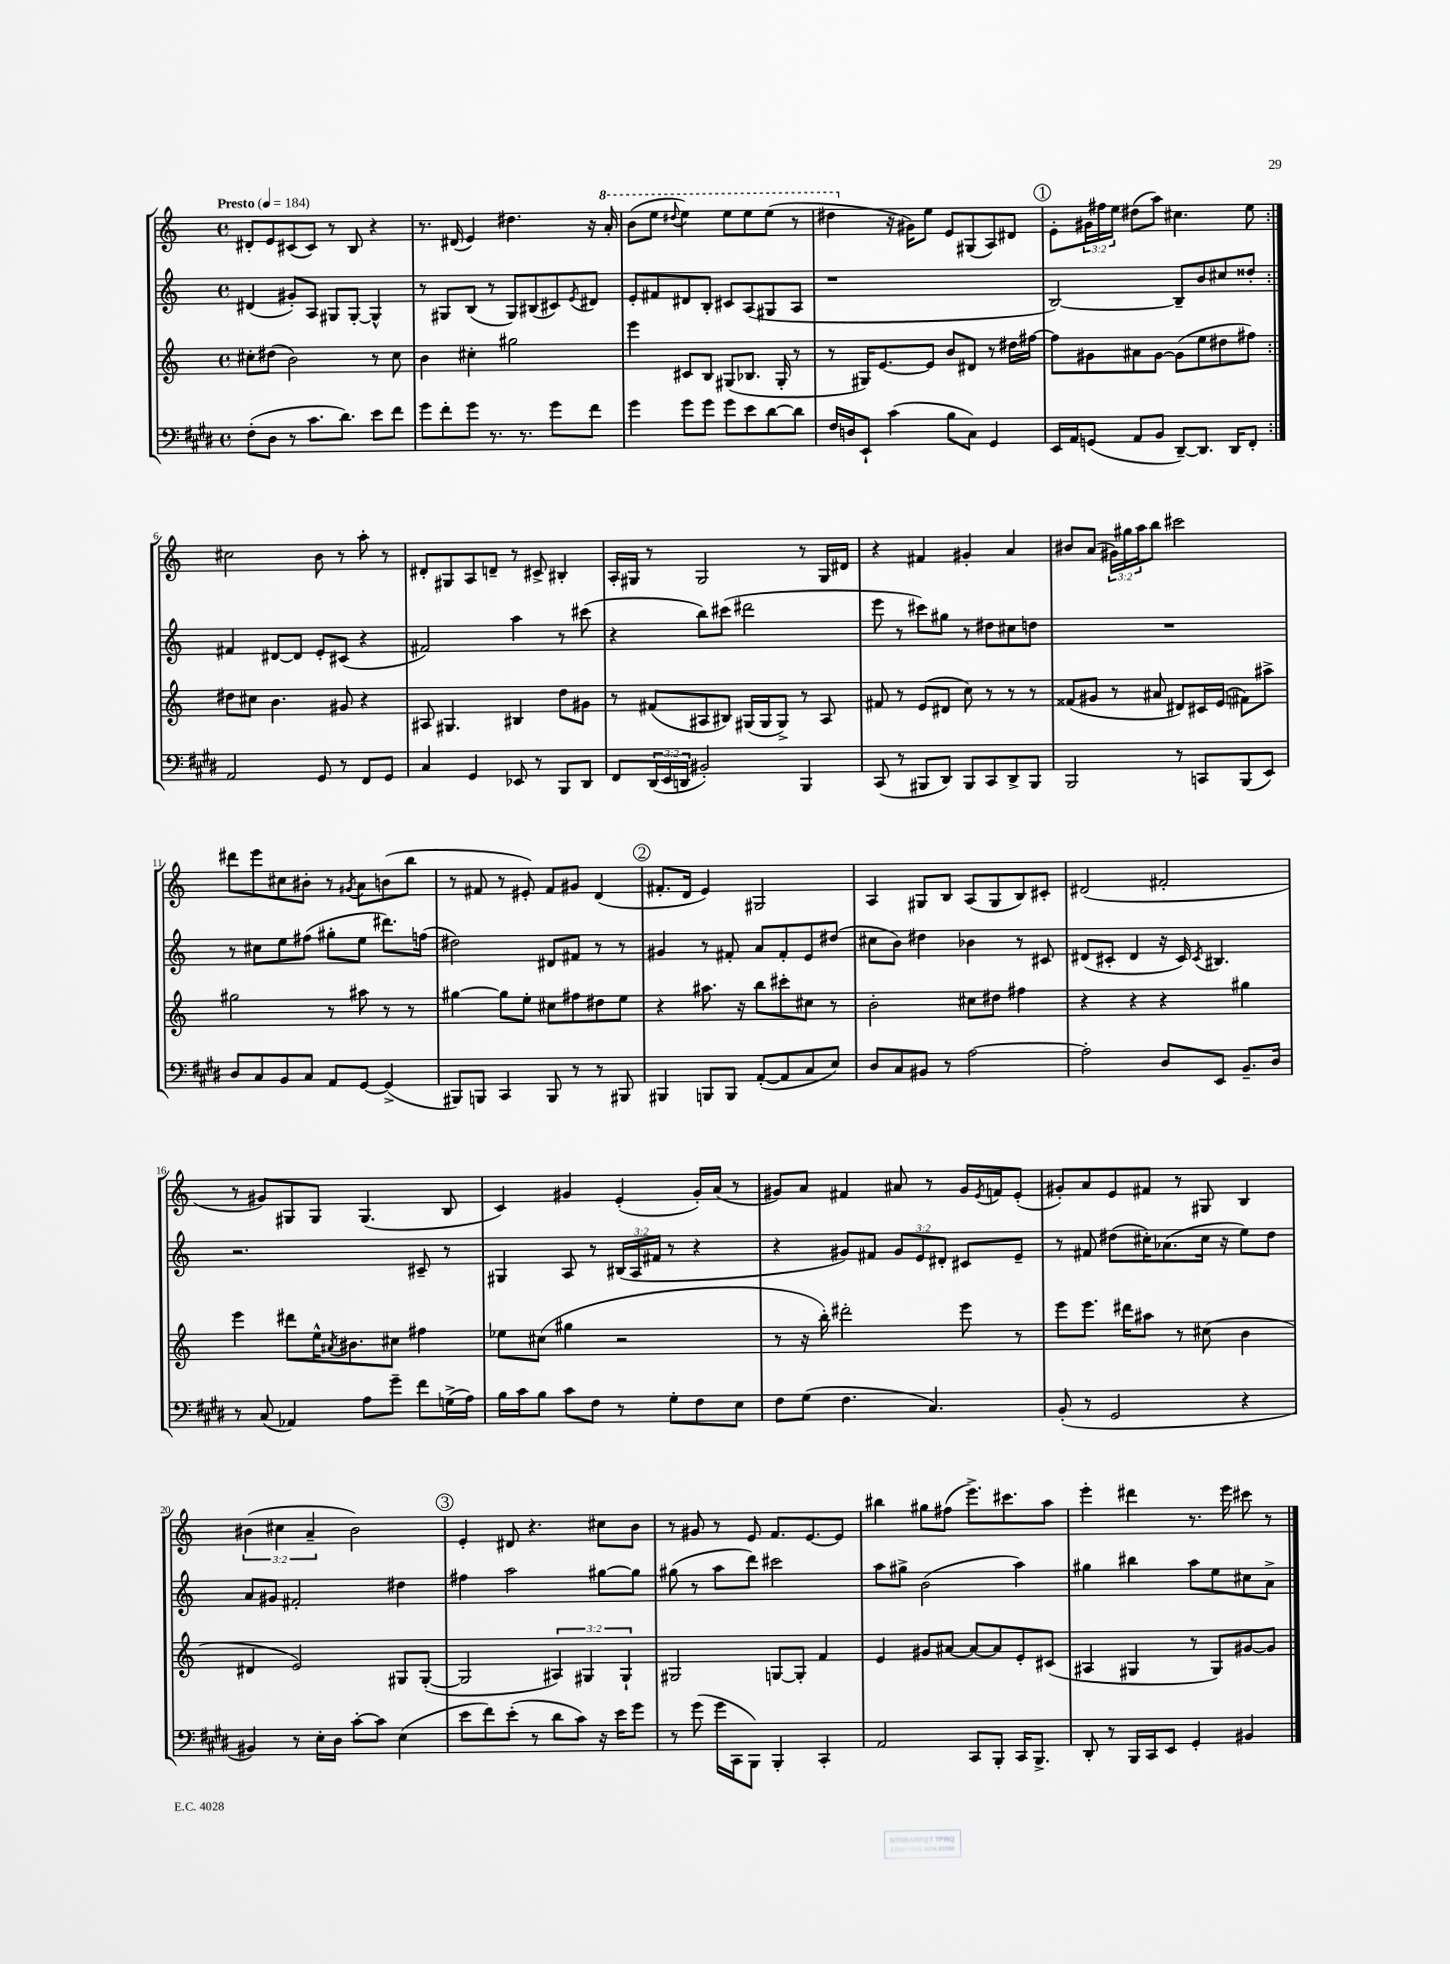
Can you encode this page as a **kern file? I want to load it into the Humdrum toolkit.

**kern	**kern	**kern	**kern
*part4	*part3	*part2	*part1
*staff4	*staff3	*staff2	*staff1
*clefF4	*clefG2	*clefG2	*clefG2
*k[f#c#g#d#]	*k[]	*k[]	*k[]
*M4/4	*M4/4	*M4/4	*M4/4
*met(c)	*met(c)	*met(c)	*met(c)
*MM184	*MM184	*MM184	*MM184
=1	=1	=1	=1
!	!	!	!LO:TX:a:B:t=Presto
(8F#'\L	8cc#X'\L	(4d#X/	8d#X'/L
8D#\J	(8dd#X\J	.	8e/
8r	2b\)	8g#X'/L)	(8c#X/
8.c#\L	.	8A/J	8c#/J)
.	.	8G#X/L	8r
8.d#\J)	.	.	.
.	.	[8G#'/J	8B/
8e\L	8r	4G#^^/]	4r
8f#\J	8cc#\	.	.
=2	=2	=2	=2
8g#\L	4b\	8r	8.r
8f#'\	.	8G#X/L	.
.	.	.	(16d#X/
8g#\J	4cc#X'\	(8B/J	4e/)
8.r	.	8r	.
.	2gg#X\	8G#/L)	4.dd#X\
8.r	.	.	.
.	.	(8B#X/	.
8g#\L	.	8c#X/)	.
.	.	8qe/	.
8f#\J	.	8d#X/J	16r
*	*	*	*8va
.	.	.	16aa'/
=3	=3	=3	=3
4g#\	4eee\	8e'/L	(8bb\L
.	.	8f#X/	8eee\J
.	.	.	8qqddd#X/
8g#\L	8c#X/L	8d#X/	4eee\)
8g#\J	8B/J	8B'/J	.
8g#\L	(8G#X/L	8c#X/L	8eee\L
8e\	8.B-X/J	(8A/	8eee\
[8d#\	.	8G#X/	(8eee\J
.	16G#'/	.	.
8d#\J]	8r	8A/J	8r
=4	=4	=4	=4
16F#/LL	8r	1r	4ddd#X\
16Dn/J	.	.	.
8EE`/J	16G#X/KL)	.	.
.	[8.e/	.	.
*	*	*	*X8va
(4c#\	.	.	16r
.	.	.	16g#X\KL)
.	8e/J]	.	8ee\J
8B\L	8b/L	.	8e/L
8C#\J)	8d#X/J	.	(8G#X/
4GG#/	8r	.	8A/)
.	16dd#X\LL	.	8d#X/J
.	[16ff#X\JJ	.	.
!!LO:REH:place=s1:t=1
=5	=5	=5	=5
16EE/LL	8ff#\L]	[2B/)	8e'\L
16AA/J	.	.	.
(8GGn/J	8g#X\	.	24g#X\L
.	.	.	24ff#X\
.	.	.	24ee\JJ
8AA/L	8a#X\	.	(8dd#X\L
8BB/J	[8g#\J	.	8aa\J)
[8DD#~/L)	(8g#\L]	8B~/L]	4.cc#X\
8.DD#/J]	8ee\	8b/	.
.	8dd#X\	8cc#X/	.
16DD#/KL	.	.	.
8FF#'/J	8ff#X\J)	8dd##X'/J	8ee\
!!LO:LB:g=z
=6:|!	=6:|!	=6:|!	=6:|!
2AA/	8dd#X\L	4f#X/	2cc#X\
.	8cc#X\J	.	.
.	4.b\	[8d#X/L	.
.	.	8d#/J]	.
8GG#/	.	8e'/L	8b\
8r	8g#X/	(8c#X/J	8r
8FF#/L	4r	4r	8aa'\
8GG#/J	.	.	8r
=7	=7	=7	=7
4C#/	8A#X/	2f#X/)	8d#X'/L
.	4.G#X/	.	8G#X/
4GG#/	.	.	8A/
.	.	.	8dn~/J
8EE-X/	4B#X/	4aa\	8r
8r	.	.	8c#X^/
8BBB/L	8dd\L	8r	4B#X'/
8DD#/J	8g#X\J	(8ccc#X\	.
=8	=8	=8	=8
8FF#/L	8r	4r	16A'/LL
.	.	.	16G#X/JJ
(24DD#/L	(8f#X/L	.	8r
24EE/	.	.	.
24DDn/JJ	.	.	.
2BB#X'/)	8A#X/	8bb\L)	2G#/
.	8B#X/J)	(8ccc#X\J	.
.	(16G#X/LL	2ddd#X\	.
.	16G#/J	.	.
.	8G#^/J)	.	.
4BBB/	8r	.	8r
.	8A#/	.	16G#/LL
.	.	.	16d#X/JJ
=9	=9	=9	=9
(8CC#/	8f#X/	8eee\	4r
8r	8r	8r	.
8BBB#X/L	(8e/L	8ccc#X\L)	4f#X/
8DD#/J)	8d#X/J	8gg#X\J	.
8BBB#/L	8cc\)	8r	4g#X'/
8CC#/	8r	8dd#X\L	.
8DD#^/	8r	8cc#X\	4a/
8BBB#/J	8r	8ddn\J	.
=10	=10	=10	=10
2BBB/	(8f##X/L	1r	8b#X/L
.	8g#X/J	.	(8a/J
.	8r	.	24g#X\LL)
.	.	.	24gg#X\
.	.	.	24aa\J
.	8a#X/	.	8bb\J
8r	8d#X/L)	.	2ccc#X\
8CCn/L	16c#X/L	.	.
.	(16e/JJ	.	.
(8BBB/	8f#X\L)	.	.
8EE/J)	8aa#X^\J	.	.
!!LO:LB:g=z
=11	=11	=11	=11
8D#/L	2gg#X\	8r	8ddd#X\L
8C#/	.	8cc#X\L	8eee\
8BB/	.	8ee\	8cc#X\
8C#/J	.	(8ff#X\J	8b#X'\J
8AA/L	8r	8gg#X'\L	8r
.	.	.	8qg#X/
[8GG#/J	8aa#X\	8ee\J	8a\L
(4GG#^/]	8r	8.ddd#X\L)	(8bn\
.	8r	.	8bb\J
.	.	(16ffn\Jk	.
=12	=12	=12	=12
8BBB#X/L)	[4gg#X\	2dd#X\)	8r
8BBBn/J	.	.	8f#X/
4CC#/	8gg#\L]	.	8r
.	8ee'\J	.	8e#X'/)
8BBB/	8cc#X\L	8d#X/L	8f#/L
8r	8ff#X\	8f#X/J	8g#X/J
8r	8dd#X\	8r	(4d/
8BBB#X/	8ee\J	8r	.
!!LO:REH:place=s1:t=2
=13	=13	=13	=13
4BBB#X/	4r	4g#X/	8.f#X'/L
.	.	.	16d/Jk
8BBBn/L	8.aa#X\	8r	4e/)
8BBB/J	.	8f#X'/	.
.	16r	.	.
([8AA'/L	8bb\L	8a/L	2G#X/
8AA/]	8ccc#X'\	8f#'/	.
8C#/	8cc#X\J	8e/	.
8E/J)	8r	(8dd#X/J	.
=14	=14	=14	=14
8D#/L	2b'\	8cc#X\L	4A/
8C#/	.	8b\J)	.
8BB#X/J	.	4dd#X\	8G#X/L
8r	.	.	8B/J
[2A\	8cc#X\L	4b-X\	(8A/L
.	8dd#X\J	.	8G#/
.	4ff#X\	8r	8B/)
.	.	8c#X/	8c#X'/J
=15	=15	=15	=15
2A'\]	4r	(8d#X/L	(2d#X/
.	.	8c#X'/J	.
.	4r	4d#/	.
8D#/L	4r	16r	2f#X'/
.	.	16c#/)	.
.	.	8qc#/	.
8EE/J	.	4.B#X/	.
8.BB~/L	4gg#X\	.	.
16D#/Jk	.	.	.
!!LO:LB:g=z
=16	=16	=16	=16
8r	4eee\	2.r	8r
(8C#/	.	.	8g#X/L)
4AA-X/)	8ddd#X\L	.	8G#X/
.	16ee^^\K	.	8G#/J
.	8qa#X/	.	.
.	8.b#X\	.	.
8A\L	.	.	(4.G#/
8g#~\J	8cc#X\J	.	.
8f#\L	4ff#X\	8c#X~/	.
(16Gn^\L	.	8r	8B/
16A\JJ)	.	.	.
=17	=17	=17	=17
16B\LL	8ee-X\L	4G#X/	4c/)
16c#\J	.	.	.
8B\J	(8cc#X\J	.	.
8c#\L	4gg#X\	8A/	4g#X/
8F#\J	.	8r	.
8r	2r	(24B#X/LL	(4e'/
.	.	24A/	.
.	.	24f#X/JJ	.
8G#'\L	.	8r	.
8F#\	.	4r	16g#'/LL)
.	.	.	(16a/JJ
8E\J	.	.	8r
=18	=18	=18	=18
8F#\L	8r	4r	8g#X/L)
(8G#\J	16r	.	8a/J
.	16bb'\)	.	.
4.F#\	2ddd#X'\	8g#X/L)	4f#X/
.	.	8f#X/J	.
.	.	12g#/L	8a#X/
.	.	12e/	.
4.C#/)	.	.	8r
.	.	12d#X'/J	.
.	8eee\	8c#X/L	16g#/LL
.	.	.	8qe/
.	.	.	16fn/J
.	8r	8e~/J	(8e'/J
=19	=19	=19	=19
(8BB'/	8eee\L	8r	8g#X'/L)
8r	8.eee\J	8f#X/	8a/
2GG#/	.	(8dd#X\L	8e/
.	16ddd#X\KL	.	.
.	8aa#X\J	16cc#X'\K)	8f#X/J
.	.	(8.a-X\	.
.	8r	.	8r
.	(8cc#X\	16cc#\Jk	8G#X/
.	.	16r	.
4r	4b\	8ee\L)	4B/
.	.	8dd#\J	.
!!LO:LB:g=z
=20	=20	=20	=20
4BB#X/)	4d#X/	8a/L	(6b#X\
.	.	8g#X/J	.
.	.	.	6cc#X\
8r	2e/)	2f#X'/	.
.	.	.	6a~/
16E'\LL	.	.	.
16D#\JJ	.	.	.
[8c#'\L	.	.	2b#\)
8c#\J]	.	.	.
(4E\	8G#X/L	4dd#X\	.
.	([8G#'/J	.	.
!!LO:REH:place=s1:t=3
=21	=21	=21	=21
8e\L	2G#/]	4ff#X\	4e'/
8f#\)	.	.	.
(8e'\J	.	2aa\	8d#X/
8r	.	.	4.r
8d#\L	6A#X/)	.	.
8c#\J)	.	.	.
.	6G#X/	.	.
16r	.	[8gg#X\L	8cc#X\L
16e\KL	.	.	.
.	6G#`/	.	.
8g#\J	.	8gg#\J]	8b\J
=22	=22	=22	=22
8r	2G#X/	(8gg#X\	8r
(8g#\	.	8r	8g#X/
16g#\LL	.	8aa\L	8r
16CC#\J	.	.	.
8BBB\J)	.	8ddd\J)	8e/
4BBB'/	[8Gn/L	2ccc#X\	8.f/L
.	8G'/J]	.	.
.	.	.	[8.e/
4CC#'/	4f/	.	.
.	.	.	8e/J]
=23	=23	=23	=23
2AA/	4e/	8aa\L	4bb#X\
.	.	8gg#X^\J	.
.	8g#X/L	(2b\	8gg#X\L
.	[8a#X/J	.	(8ff#X\J
8CC#/L	8a#/L_	.	8.eee^\L)
8BBB'/J	8a#/]	.	.
.	.	.	8.ccc#X\
16CC#/KL	8e'/	4aa\)	.
8.BBB^/J	.	.	.
.	(8c#X/J	.	8aa\J
=24	=24	=24	=24
8DD#'/	4A#X/	4gg#X\	4eee'\
8r	.	.	.
16BBB/LL	4G#X/	4bb#X\	4ddd#X\
16CC#/J	.	.	.
8EE/J	.	.	.
4GG#'/	8r	8aa\L	8.r
.	8G#/L)	8ee\	.
.	.	.	16eee\
4BB#X/	[8g#X/	8cc#X\	8ccc#X\
.	8g#/J]	8a^\J	8r
==	==	==	==
*-	*-	*-	*-
